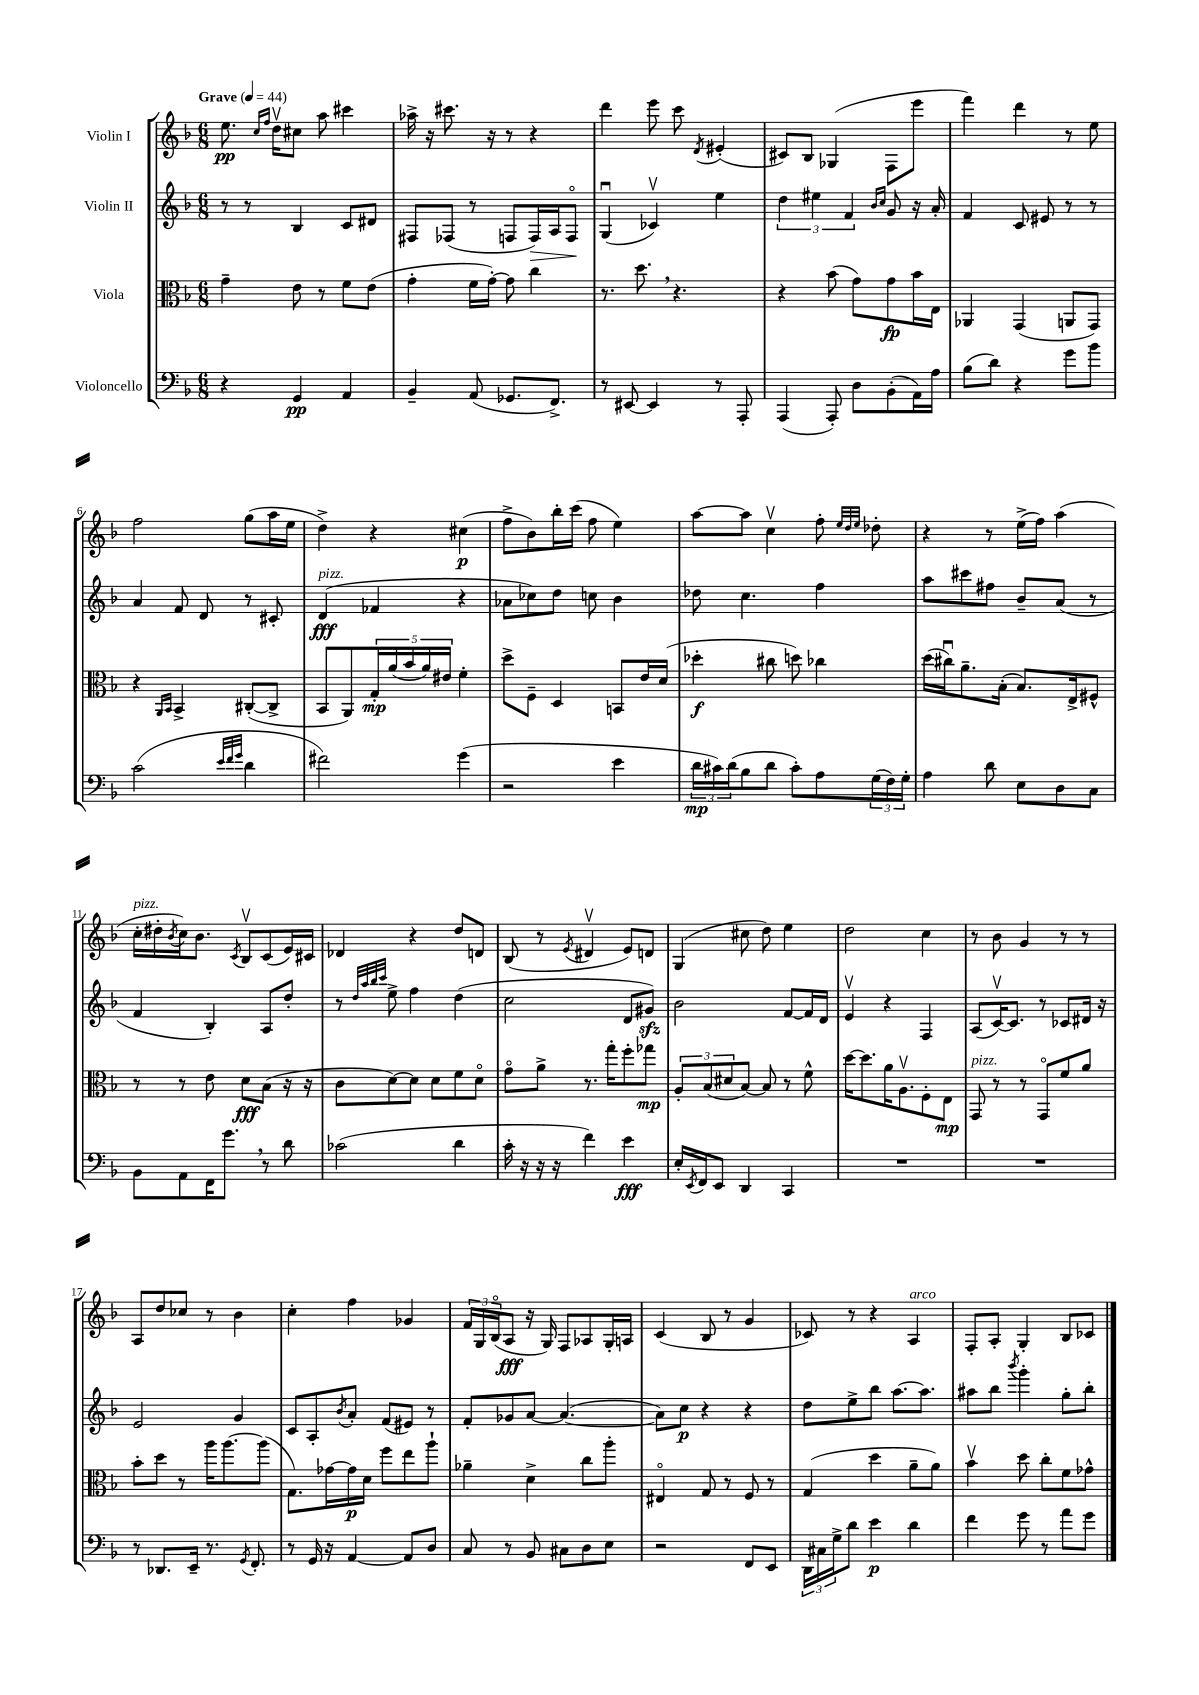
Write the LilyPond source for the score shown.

<<
\new StaffGroup <<
\new Staff = "s0" \with { instrumentName = "Violin I" } {
    \clef treble \key f \major \numericTimeSignature \time 6/8 \tempo "Grave" 4 = 44
    e''8.\pp \grace { c''16 f''16 } d''16\upbow cis''8 a''8 cis'''4 |
    aes''16-> r16 cis'''8. r16 r8 r4 |
    d'''4 e'''8 c'''8 \acciaccatura { d'8 } eis'4-.( |
    cis'8) bes8 ges4( f8 e'''8 |
    f'''4) d'''4 r8 e''8 |
    f''2 g''8( a''16 e''16 |
    d''4->) r4 cis''4\p( |
    f''8-> bes'8) bes''16-. c'''16( f''8 e''4) |
    a''8~ a''8 c''4\upbow f''8-. \grace { e''32 d''32 e''32 } des''8-. |
    r4 r8 e''16->( f''16) a''4( |
    c''16-.^\markup { \italic "pizz." } dis''16-. \acciaccatura { bes'8 } c''16) bes'8. \acciaccatura { c'8 } bes8\upbow c'8( e'16) cis'16 |
    des'4 r4 d''8 d'8 |
    bes8( r8 \acciaccatura { e'8 } dis'4\upbow e'8) d'8 |
    g4( cis''8 d''8) e''4 |
    d''2 c''4 |
    r8 bes'8 g'4 r8 r8 |
    a8 d''8 ces''8 r8 bes'4 |
    c''4-. f''4 ges'4 |
    \tuplet 3/2 { f'16 g16 bes16\flageolet( } a8\fff r16 g16) f8 aes8 g16-. a16 |
    c'4( bes8 r8 g'4 |
    ces'8) r8 r4 a4^\markup { \italic "arco" } |
    f8-. a8-. g4-. bes8 ces'8 \bar "|." |
}
\new Staff = "s1" \with { instrumentName = "Violin II" } {
    \clef treble \key f \major \numericTimeSignature \time 6/8
    r8 r8 bes4 c'8 dis'8 |
    fis8 fes8( r8 f8 f16\>) a16 f8\flageolet\! |
    g4\downbow( ces'4\upbow) e''4 |
    \tuplet 3/2 { d''4 eis''4 f'4 } \grace { bes'16 c''16 } g'8 r16 a'16-. |
    f'4 c'8 eis'8 r8 r8 |
    a'4 f'8 d'8 r8 cis'8-. |
    d'4\fff^\markup { \italic "pizz." }( fes'4 r4 |
    aes'8 ces''8) d''8 c''8 bes'4 |
    des''8 c''4. f''4 |
    a''8 cis'''8 fis''8 bes'8-- a'8( r8 |
    f'4 bes4-.) a8 d''8-. |
    r8 \grace { d''32 a''32 bes''32 c'''32 } e''8-> f''4 d''4( |
    c''2 d'8 gis'8\sfz) |
    bes'2 f'8~ f'16 d'16 |
    e'4\upbow r4 f4 |
    a8( c'16~\upbow) c'8. r8 ces'8 dis'16 r16 |
    e'2 g'4 |
    c'8 a8-. \acciaccatura { bes'8 } a'8-. f'8( eis'8) r8 |
    f'8-. ges'8 a'8~ a'4.~( |
    a'8) c''8\p r4 r4 |
    d''8 e''8-> bes''8 a''8.~ a''8. |
    ais''8 bes''8 \acciaccatura { bes'''8 } g'''4-. g''8-. bes''8-. \bar "|." |
}
\new Staff = "s2" \with { instrumentName = "Viola" } {
    \clef alto \key f \major \numericTimeSignature \time 6/8
    g'4-- e'8 r8 f'8 e'8( |
    g'4-. f'16 g'16~-.) g'8 c''4 |
    r8. d''8. \breathe r4. |
    r4 bes'8( g'8) g'8\fp bes'16 e16 |
    aes,4 g,4( a,8 g,8) |
    r4 \grace { a,16 bes,16 } bes,4-> cis8~-.( cis8-> |
    bes,8 a,8) \tuplet 5/4 { g16-.\mp a'16( bes'16 a'16) eis'16 } f'4-. |
    d''8-> f8-- d4 b,8 e'16 d'16( |
    des''4-.\f cis''8 d''8) ces''4 |
    d''16( cis''16\downbow) a'8.-- bes16-.( bes8.) e16-> fis8-^ |
    r8 r8 e'8 d'8\fff bes8( r16 r16 |
    c'8 d'8~) d'8 d'8 f'8 d'8\flageolet |
    g'8\flageolet a'8-> r8. g''16-. f''8-. ges''8\mp |
    \tuplet 3/2 { a8-. bes8( dis'8 } bes8~) bes8 r8 f'8-^ |
    d''16~ d''8. a'16 a8.\upbow f8-. e8\mp |
    g,8^\markup { \italic "pizz." } r8 r8 g,8\flageolet f'8 a'8 |
    bes'8-. d''8 r8 a''16 a''8.~ a''8( |
    g8.) ges'16~ ges'16\p d'16 f''8 e''8 a''8-! |
    aes'4-- d'4-> c''8 a''8-. |
    eis4\flageolet g8 r8 f8 r8 |
    g4( d''4 a'8-- a'8) |
    bes'4\upbow d''8 c''8-. f'8 ges'8-^ \bar "|." |
}
\new Staff = "s3" \with { instrumentName = "Violoncello" } {
    \clef bass \key f \major \numericTimeSignature \time 6/8
    r4 g,4\pp a,4 |
    bes,4-- a,8( ges,8. f,8.->) |
    r8 eis,8~ eis,4 r8 a,,8-. |
    a,,4( a,,8-.) d8 bes,8-.( a,16) a16 |
    bes8( d'8) r4 g'8 bes'8 |
    c'2( \grace { e'32 f'32 g'32 } d'4 |
    fis'2) g'4( |
    r2 e'4 |
    \tuplet 3/2 { d'16\mp cis'16) d'16( } bes8 d'8 cis'8-.) a8 \tuplet 3/2 { g16( f16) g16-. } |
    a4 d'8 e8 d8 c8 |
    bes,8 a,8 f,16 g'8. \breathe r8 d'8 |
    ces'2( d'4 |
    c'16-. r16 r16 r16 f'4) e'4\fff |
    e16-. \acciaccatura { e,8 } f,16 e,8 d,4 c,4 |
    R2. |
    R2. |
    r8 des,8. e,16-- r8. \acciaccatura { g,8 } f,8.-. |
    r8 g,16 r16 a,4~ a,8 d8 |
    c8 r8 bes,8 cis8 d8 e8 |
    r2 f,8 e,8 |
    \tuplet 3/2 { d,16 cis16 g16-> } d'8 e'4\p d'4 |
    f'4 g'8 r8 a'8 g'8 \bar "|." |
}
>>
>>
